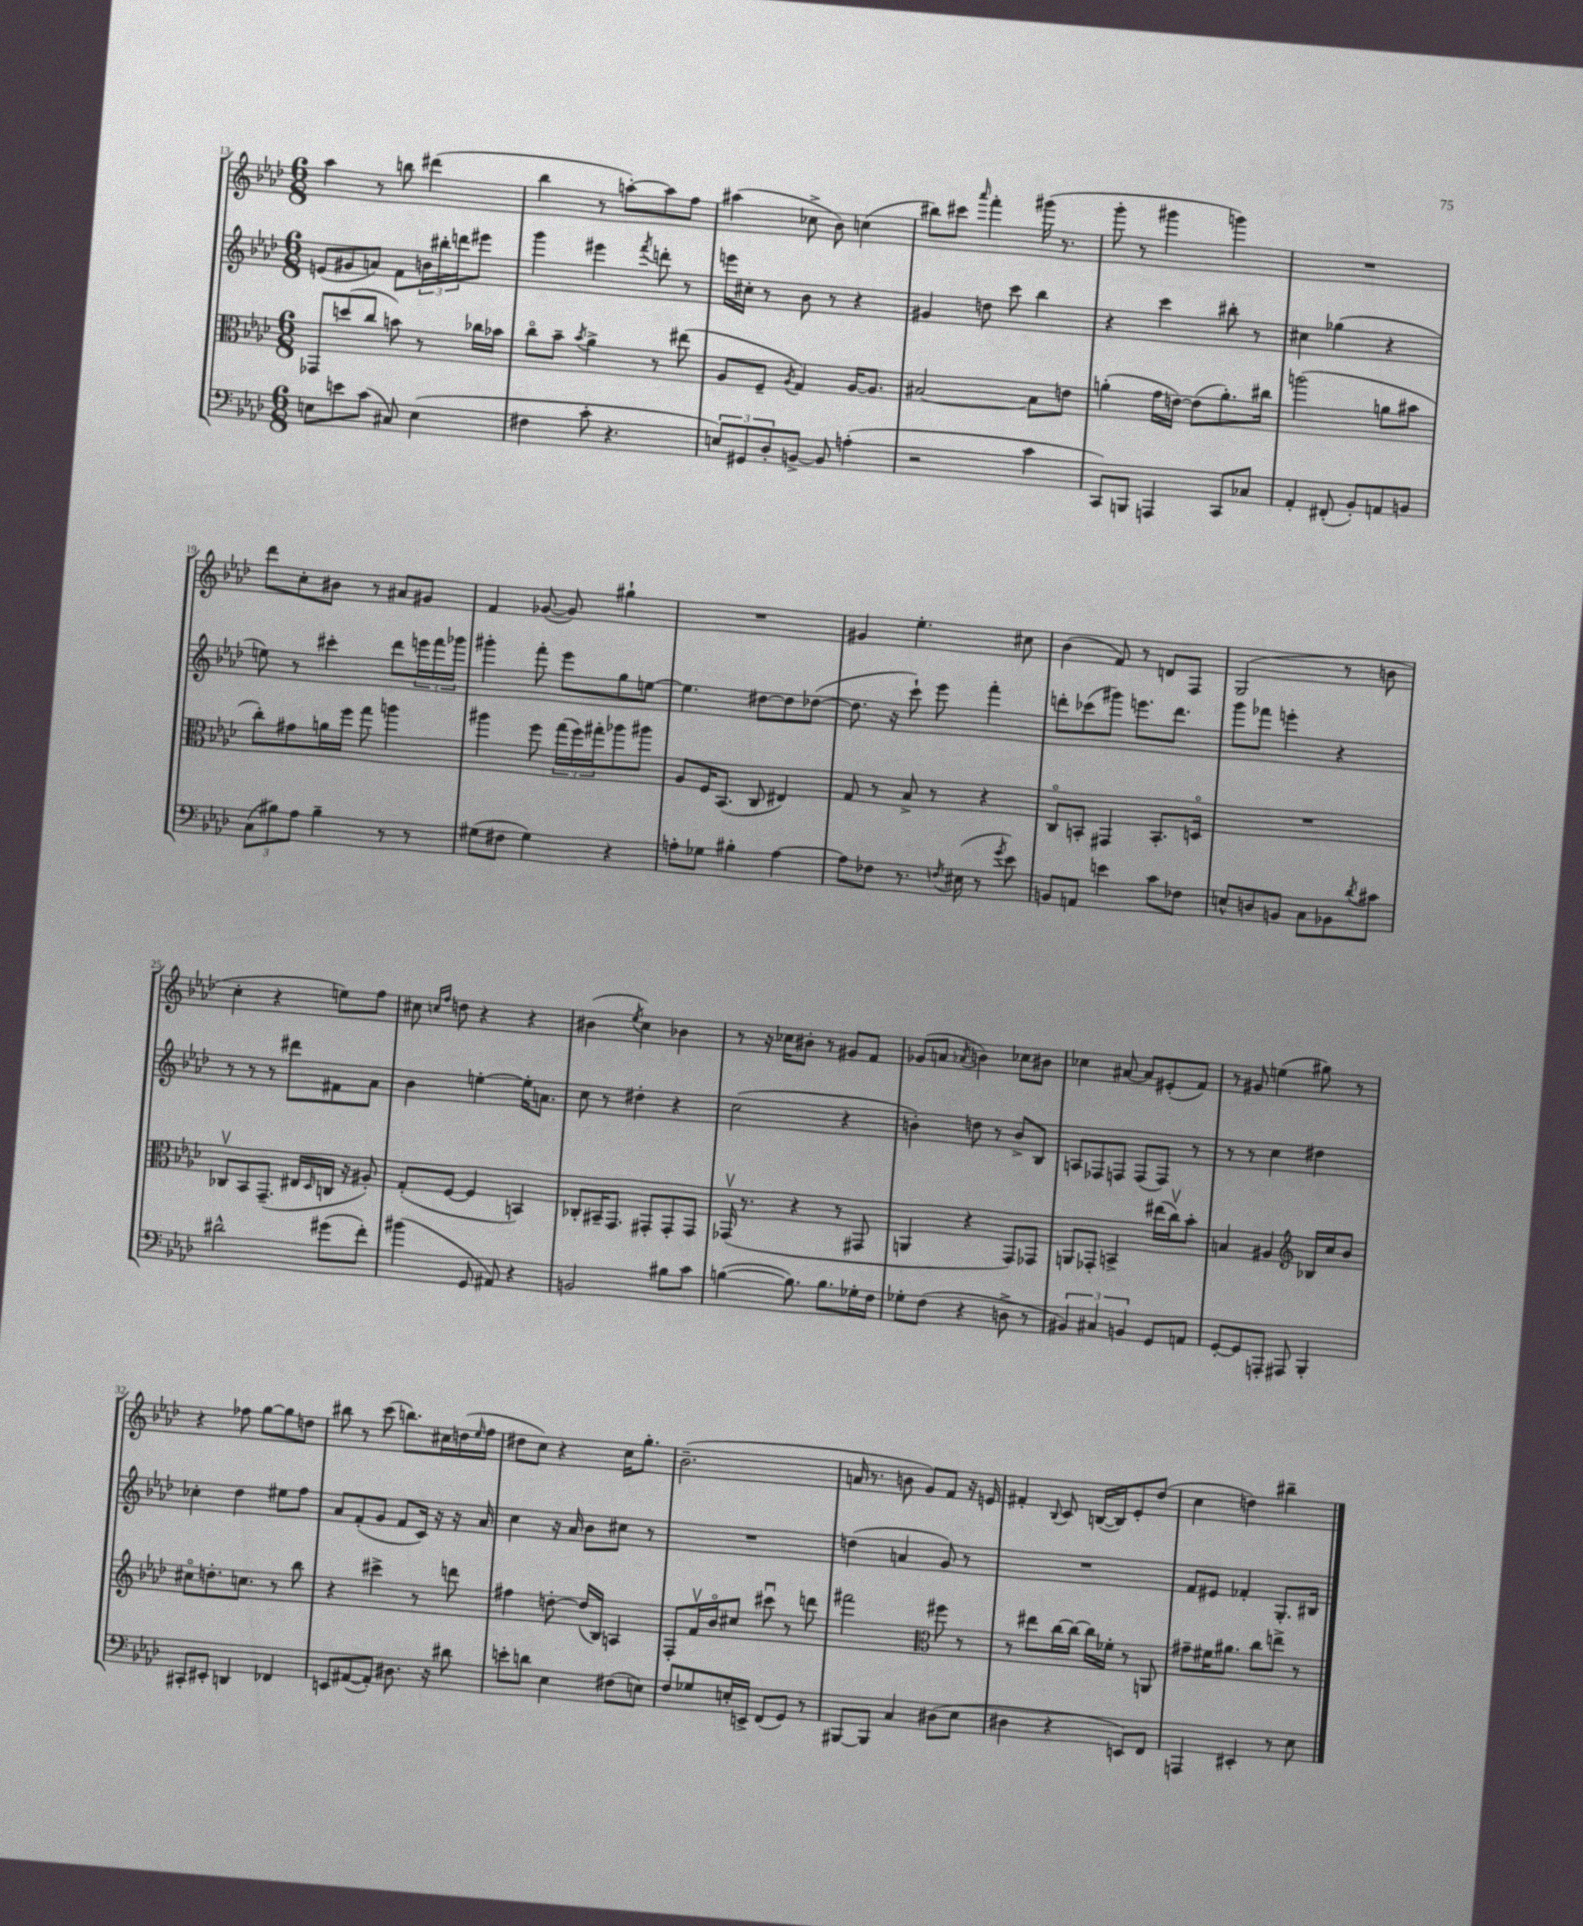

**kern	**kern	**kern	**kern
*part4	*part3	*part2	*part1
*staff4	*staff3	*staff2	*staff1
*clefF4	*clefC3	*clefG2	*clefG2
*k[b-e-a-d-]	*k[b-e-a-d-]	*k[b-e-a-d-]	*k[b-e-a-d-]
*M6/8	*M6/8	*M6/8	*M6/8
=13	=13	=13	=13
8En\L	8GG-X/L	(8en/L	4aa-\
8en\	(8ddn/	8g#X/	.
(8c\J	8cc/J	8an/J)	8r
8C#X/)	8bn\)	8f\L	8bbn\
(4E\	8r	24bn\L	(4ddd#X\
.	.	24bb#X'\	.
.	.	24dddn\J	.
.	16cc-X\LL	8eee#X\J	.
.	16b-X\JJ	.	.
=14	=14	=14	=14
4F#X\	8cc\L	4ggg\	4bb-\
.	8b-~\J	.	.
.	8qb-/	.	.
8c'\	4a-^\	4eee#X\	8r
4.r	.	.	[8aan'\L)
.	.	8qfff/	.
.	8r	8dddn'\	8aa\]
.	(8ee#X\	8r	8ff\J
=15	=15	=15	=15
12En/L)	8A-/L	16eeen\LL	(4aa#X\
.	.	16cc#X'\JJ	.
12GG#X/	.	.	.
.	8F~/J	8r	.
12D-'/	.	.	.
.	8qA-/	.	.
[8BBn^/J	4G/)	8b-\	8cc-X^\
8BB/]	.	8r	8b-\)
(4An'\	[16A-/KL	4r	(4ccn\
.	8.A-/J]	.	.
=16	=16	=16	=16
2r	[2B#X/	4g#X/	8bb#X\L)
.	.	.	8ccc#X\J
.	.	.	16qqaaa-/
.	.	8ddn\	4fff'\
.	.	8ccc\	.
4c\	8B#\L]	4bb-\	(16ggg#X\
.	.	.	8.r
.	8en\J	.	.
=17	=17	=17	=17
8CC/L)	(4an'\	4r	8ggg'\
8BBBn/J	.	.	8r
4AAAn/	16g\LL	4ccc\	4ggg#X\
.	[16en\JJ)	.	.
.	(8e\L]	.	.
8CC/L	8.a'\)	8bb#X'\	4gggn\)
8C-X/J	.	8r	.
.	16cc#X\Jk	.	.
=18	=18	=18	=18
4AA-'/	(2aan\	4cc#X\	2.r
(8FF#X'/	.	(4gg-X\	.
8BB-'/L)	.	.	.
8AAn/	8an\L	4r	.
8BBn/J	8b#X\J	.	.
!!LO:LB:g=z
=19	=19	=19	=19
(12C\L	8cc'\L)	8een\)	8ddd-\L
12B#X\)	.	.	.
.	8g#X\	8r	8cc'\
12A-\J	.	.	.
4B#~\	16an\L	4ccc#X'\	8b#X\J
.	16ff\JJ	.	.
.	8gg\	.	8r
8r	4aan\	8ddd-\L	8a#X/L
8r	.	24eeen\L	8g#X/J
.	.	24fff\	.
.	.	24ggg-X\JJ	.
=20	=20	=20	=20
(8G#X\L	4aa#X\	4ggg#X'\	4f/
8F#X\J	.	.	.
4G#\)	8ff\	8fff'\	([8g-X/
.	(24gg\LL	8eee-\L	8g-/])
.	24ff\)	.	.
.	24gg#X'\J	.	.
4r	8aa-X\	8gg\	4gg#X`\
.	8aa#X\J	[8een\J	.
=21	=21	=21	=21
8An'\L	8A-/L	4.ee\]	2.r
8G-X\J	16F/K	.	.
.	(8.BB-/J	.	.
4B#X'\	.	.	.
.	8C/	[8dd#X\L	.
[4A\	4E#X/)	8dd#\]	.
.	.	([8dd-X\J	.
=22	=22	=22	=22
8A\L]	8G/	8.dd-\]	4g#X/
8F-X\J	8r	.	.
.	.	16r	.
8.r	8B-^/	8ccc`\)	4.ee-'\
.	8r	8eee-\	.
8qFn/	.	.	.
(16E#X\	.	.	.
8r	4r	4fff'\	.
8qg/	.	.	.
8e-\)	.	.	8cc#X\
=23	=23	=23	=23
8BBn/L	8C/L	8dddn'\L	(4b-\
8AAn/J	8BBn'/J	(8ccc-X\	.
4en\	4GG#X/	8ggg#X\J)	8f/)
.	.	8.eeen\L	8r
8c\L	8.BB'/L	.	8dn/L
.	.	8.ddd\J	.
8F-X\J	.	.	8F/J
.	16Dn/Jk	.	.
=24	=24	=24	=24
8En^^/L	2.r	8ggg\L	(2G/
8Dn/	.	8fff-X\J	.
8BBn/J	.	4eeen'\	.
8C\L	.	.	.
8BB-X\	.	4r	8r
8qd-/	.	.	.
8c#X\J	.	.	8bn\
!!LO:LB:g=z
=25	=25	=25	=25
2d#X^^\	8C-Xv/L	8r	4cc'\
.	8BB-/	8r	.
.	(8.GG~/J	8r	4r
.	.	8ddd#X\L	.
.	16E#X/LL	.	.
.	16qqD-/	.	.
(8g#X\L	16Cn/JJ	8f#X\	8een\L)
.	16r	.	.
8f'\J)	8A#X'/)	8a-\J	8ff\J
=26	=26	=26	=26
(4b#X\	(8G'/L	4b-\	8cc#X\
.	.	.	16qqccn/LL
.	.	.	16qqff/JJ
.	[8F/J	.	8ddn\
8GG/	4F/]	[4een'\	4r
8AA#X/)	.	.	.
4r	4BBn/)	16ee'\KL]	4r
.	.	8.an\J	.
=27	=27	=27	=27
2BBn/	8C-X'/L	8cc\	(4b#X\
.	16BB#X~/K	8r	.
.	8.GG/J	.	.
.	.	.	8qee-/
.	.	4dd#X'\	4cc\)
.	8GG#X'/L	.	.
8B#X\L	8GG#'/	4r	4b-X\
8c\J	8GG#/J	.	.
=28	=28	=28	=28
([4Bn\	(16GG-Xv/	(2cc\	8r
.	8.r	.	.
.	.	.	16r
.	.	.	16cc-X\KL
8.B\])	4r	.	8b#X'\J
.	.	.	8r
8.B\L	.	.	.
.	8r	4r	8g#X/L
16G-X'\L	8GG#X/	.	8f/J
16F\JJ	.	.	.
=29	=29	=29	=29
8G-X'\L	4AAn/	4bn'\)	(8g-X/L
(8F\J	.	.	8an/J
.	.	.	8qa-X/
4r	4r	8ddn\	4bn\)
.	.	8r	.
8Dn^\	8GG/L)	8b^/L	8cc-X\L
8r	8GG-X/J	8B-/J	8b#X\J
=30	=30	=30	=30
6BB#X/)	8AAn/L	8An/L	4cc-X\
.	8GG-X'/J	8F-X/	.
6C#X/	.	.	.
.	4BBn^/	8Fn/J	[8a#X/
6BBn/	.	.	.
.	.	(8F/L	8a#/L]
8GG/L	(16ee#X\LL	8F/J)	(8e#X'/
.	16ccv\J)	.	.
8AAn/J	8b-'\J	8r	8f/J)
=31	=31	=31	=31
[8GG'/L	4Bn/	8r	8r
8GG/]	.	8r	8g#X/
8AAAn'/J	4A#X/	4cc\	(4een\
8AAA#X/	.	.	.
*	*clefG2	*	*
4BBB-'/	16B-X/LL	4dd#X\	8gg#X\)
.	16cc/J	.	.
.	8b-/J	.	8r
!!LO:LB:g=z
=32	=32	=32	=32
8CC#X'/L	8cc#X\L	4cc-X'\	4r
8EE#X'/J	8.ddn'\	.	.
4DDn/	.	4dd-\	8ff-X\
.	8.ccn\J	.	.
.	.	.	[8gg\L
4FF-X/	8r	8ee#X\L	8gg\]
.	8bb-\	8ff\J	8ddn\J
=33	=33	=33	=33
8EEn/L	4r	8a-/L	8bb#X\
([8AA#X/	.	(8f'/	8r
8AA#'/J])	4ccc#X^\	8g/J	(8ccc\
8.D#X\	.	8f/L	8.bbn\L)
.	8r	16c/Jk)	.
16r	.	16r	16cc#X\L
8d#X\	8dddn\	16r	(16ddn\
.	.	.	16qqee-/
.	.	16a-/	16ff\JJ
=34	=34	=34	=34
8en'\L	4ff#X\	4cc\	8dd#X\L
8dn\J	.	.	8cc\J)
4E-\	[8ddn'\	16r	4r
.	.	16a-/	.
.	(16dd/LL]	8b-\L	.
.	16B-/JJ)	.	.
(8F#X\L	4An/	8cc#X\J	16cc\KL
.	.	.	8.gg'\J
8En\J)	.	8r	.
=35	=35	=35	=35
8F/L	8F'/L	2.r	(2.b-~\
8G-X/	16fv/L	.	.
.	16b-/J	.	.
16En'/L	8cc#X/J	.	.
16EEn^/JJ	.	.	.
(8FF/L	8ccc#Xu\	.	.
8GG/J)	8r	.	.
8r	8dddn\	.	.
=36	=36	=36	=36
[8BBB#X/L	2fff#X\	(4ddn\	16an/
.	.	.	8.r
8BBB#/J]	.	.	.
4C/	.	4an/	8bn\
.	.	.	8g/L)
*	*clefC3	*	*
(8D#X\L	8ff#X\	8g/)	8f/J
8E-\J	8r	8r	16r
.	.	.	16en/
=37	=37	=37	=37
4D#X\	8r	2.r	4f#X'/
.	8ee#X\L	.	.
.	.	.	8qqB-/
4r	[16cc\L	.	8c/
.	16cc\JJ_	.	.
.	16cc\LL]	.	([16Bn/LL
.	16f-X'\JJ	.	16B/J])
8EEn/L)	8r	.	8e-'/
8FF/J	8AAn/	.	(8dd-/J
=38	=38	=38	=38
4AAAn/	8g#X~\L	8f/L	4cc\
.	16f#X\K	8e#X/J	.
.	8.a#X\J	.	.
4EE#X'/	.	4f-X'/	4ddn\)
.	8cc\L	.	.
8r	8een^\J	8.G'/L	4bb#X~\
8E-\	8r	.	.
.	.	16B#X/Jk	.
==	==	==	==
*-	*-	*-	*-
